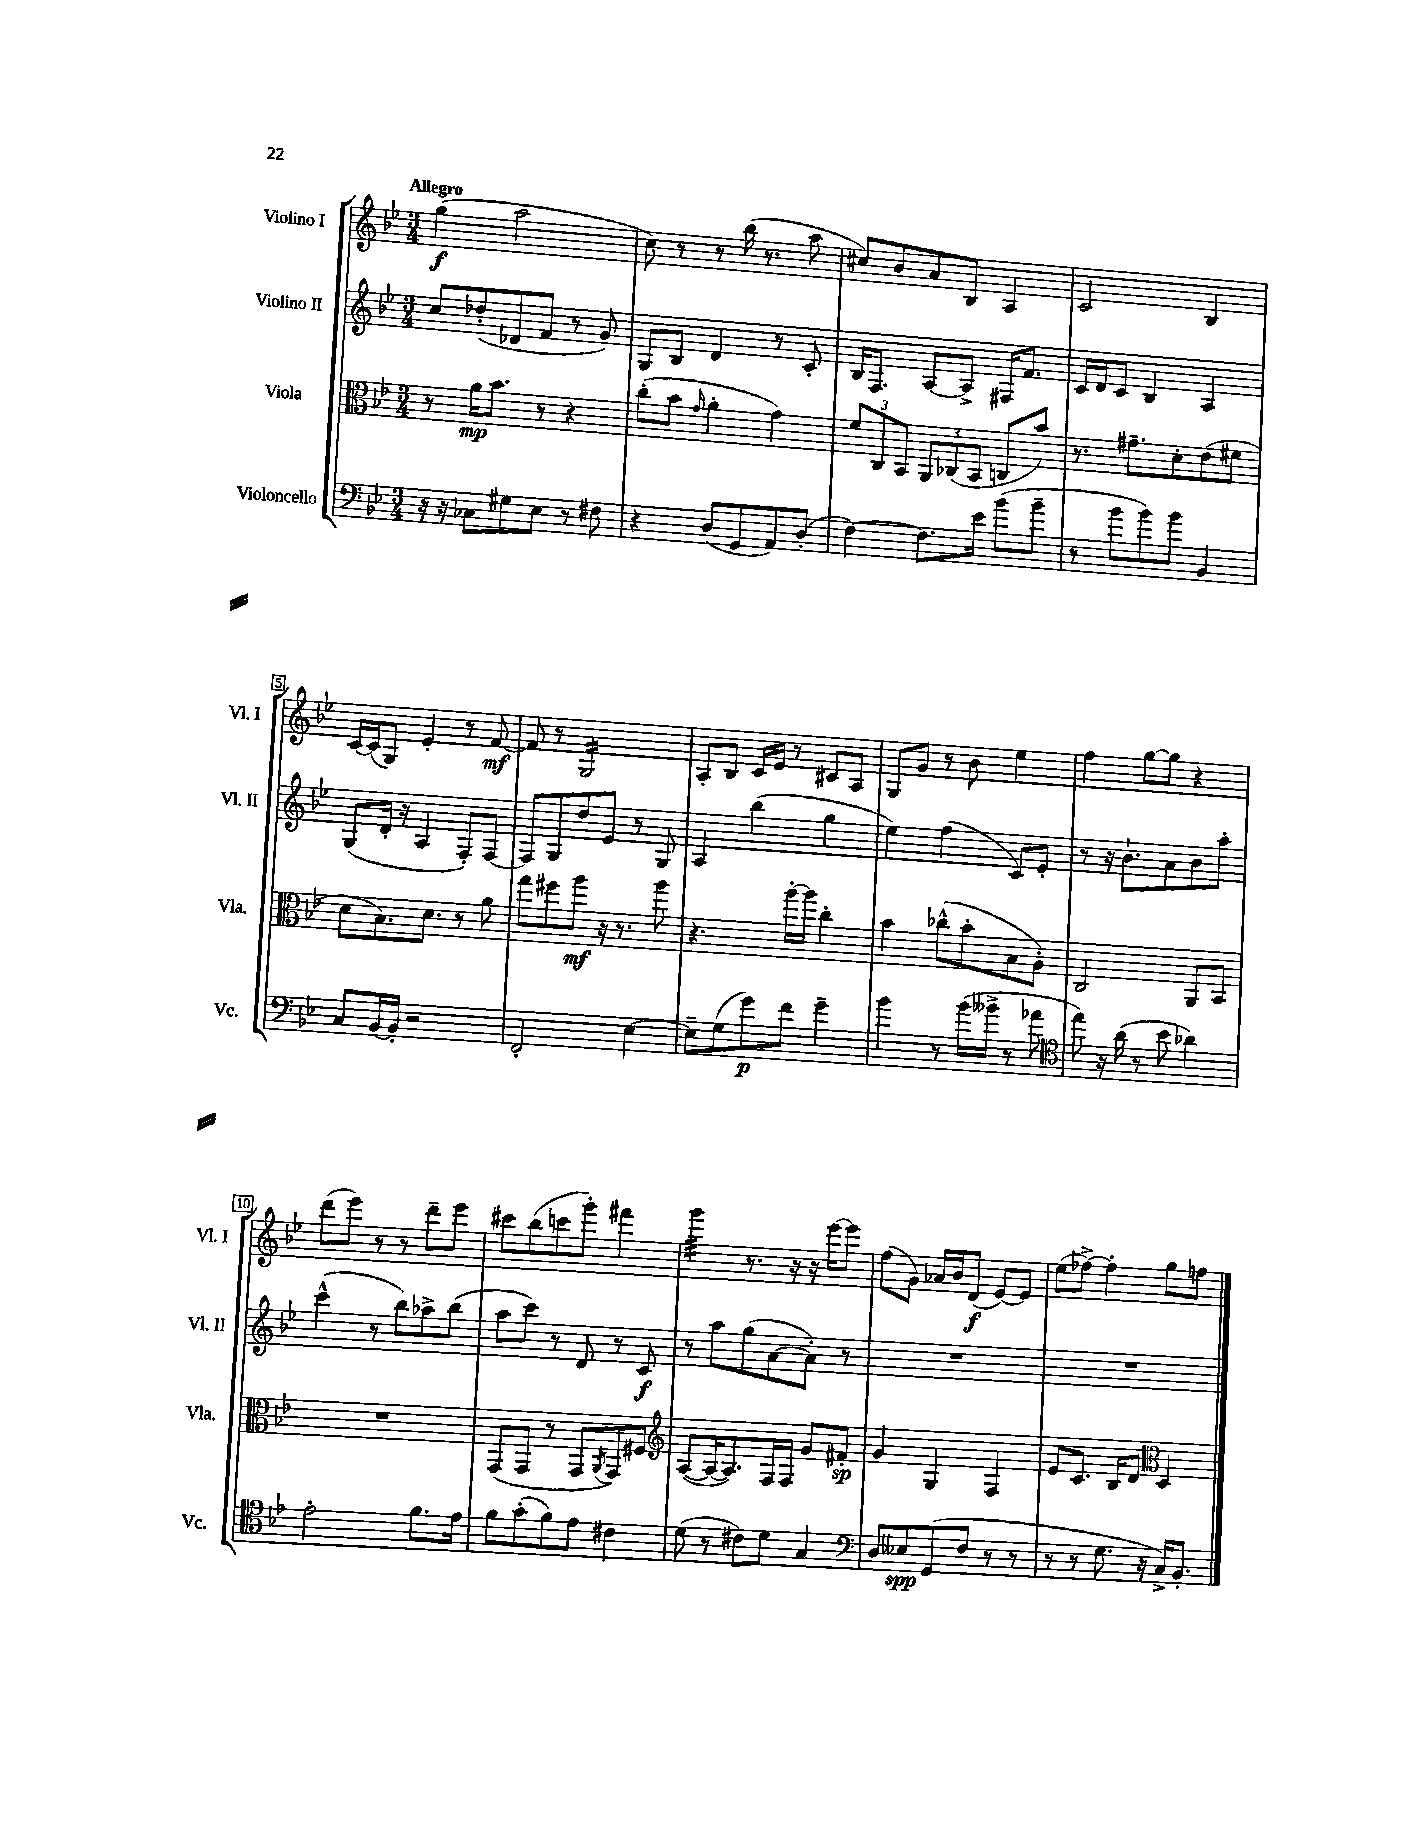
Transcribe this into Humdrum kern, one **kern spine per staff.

**kern	**kern	**kern	**kern
*staff4	*staff3	*staff2	*staff1
*clefF4	*clefC3	*clefG2	*clefG2
*k[b-e-]	*k[b-e-]	*k[b-e-]	*k[b-e-]
*M3/4	*M3/4	*M3/4	*M3/4
16r	8r	8cc	(4gg
16r	.	.	.
8C-	16a	(8dd-'	.
.	8.b-	.	.
8G#	.	8d-	2aa
8E-	8r	8f	.
8r	4r	8r	.
8F#	.	8g)	.
=	=	=	=
4r	(8cc'	8G	8cc)
.	8b-	8B-	8r
.	16qqg	.	.
(8D	4a'	4d	8r
8GG	.	.	(16bb-
.	.	.	8.r
8AA)	4g)	8r	.
(8D'	.	8c'	8aa
=	=	=	=
[4F)	12f	16B-	8cc#)
.	.	8.F	.
.	12C	.	.
.	.	.	8b-
.	12BB-	.	.
8.F]	12AA	[8A	8a
.	(12C-	.	.
.	.	8A^]	8B-
.	12BB-	.	.
16e-	.	.	.
(8b-	8C	16F#	4A
.	.	8.f	.
8b-~	8b-)	.	.
=	=	=	=
8r	8.r	16c	2c
.	.	16d	.
8b-	.	8c	.
.	8.g#~	.	.
8b-)	.	4B-	.
8b-	8d'	.	.
4BB-	(8e-	4A	4B-
.	8f#	.	.
=	=	=	=
8C	8d	(8G	[16c
.	.	.	(16c]
[16BB-	8.B-)	16d'	8G)
16BB-']	.	16r	.
2r	.	4A	4e-'
.	8.d	.	.
.	8r	8F')	8r
.	8a	[8F	[8f
=	=	=	=
2FF'	8gg	8F]	8f]
.	8ff#	8G	8r
.	8aa	8dd	2G
.	16r	8e-	.
.	8.r	.	.
[4E-	.	8r	.
.	8aa	8G	.
=	=	=	=
8E-~]	4.r	4A	8A'
(8G	.	.	8B-
8g)	.	(4bb-	16c
.	.	.	16e-
8f	[16aa'	.	8r
.	16aa]	.	.
4g~	4cc'	4gg	8c#
.	.	.	8A
=	=	=	=
4b-	4b-	4ee-)	8G
.	.	.	8g
8r	(8cc-^^	(4ff	8r
(16b-	8b-'	.	8b-
16b--^	.	.	.
8r	8B-	8c)	4ee-
8a-	8A')	8e-'	.
=	=	=	=
*clefC4	*	*	*
8ee-)	2C	8r	4ff
16r	.	16r	.
(16a	.	8.b-`	.
8r	.	.	[8gg
8b-	.	8a	8gg]
4a-)	8AA	8b-	4r
.	8BB-	8aa'	.
=	=	=	=
2e-'	2.r	(4ccc^^	(8ddd
.	.	.	8eee-)
.	.	8r	8r
.	.	8bb-)	8r
8.f	.	8aa-^	8ddd~
.	.	(8bb-	8eee-
16e-	.	.	.
=	=	=	=
8f	(8GG	8aa	8ccc#
(8g'	8GG	8ccc)	(8bb-
8f)	8r	8r	8ccc
8e-	8GG	8d	8ggg')
.	8qAA	.	.
4c#	8GG)	8r	4fff#
.	8F#	8c	.
=	=	=	=
*	*clefG2	*	*
(8d	([8A	8r	4ggg
8r	16A_	8aa	.
.	8.A])	.	.
8c#)	.	(8gg	8.r
8d	16F	[8a	.
.	16F	.	16r
4G	8g	8a'])	16r
.	.	.	[16eee-
.	8f#'	8r	8eee-]
=	=	=	=
*clefF4	*	*	*
8D	4g	2.r	(8ff
8E--	.	.	8g)
(8GG	4G	.	16a-
.	.	.	16b-
8F	.	.	(8d
8r	4F	.	[8e-)
8r	.	.	8e-]
=	=	=	=
8r	8e-	2.r	(8ee-
8r	8.c	.	[8ff-^)
8.G	.	.	4ff-']
.	16B-	.	.
.	8d	.	.
16r	.	.	.
*	*clefC3	*	*
16C^)	4D	.	8gg
8.BB-'	.	.	.
.	.	.	8ff
==	==	==	==
*-	*-	*-	*-
